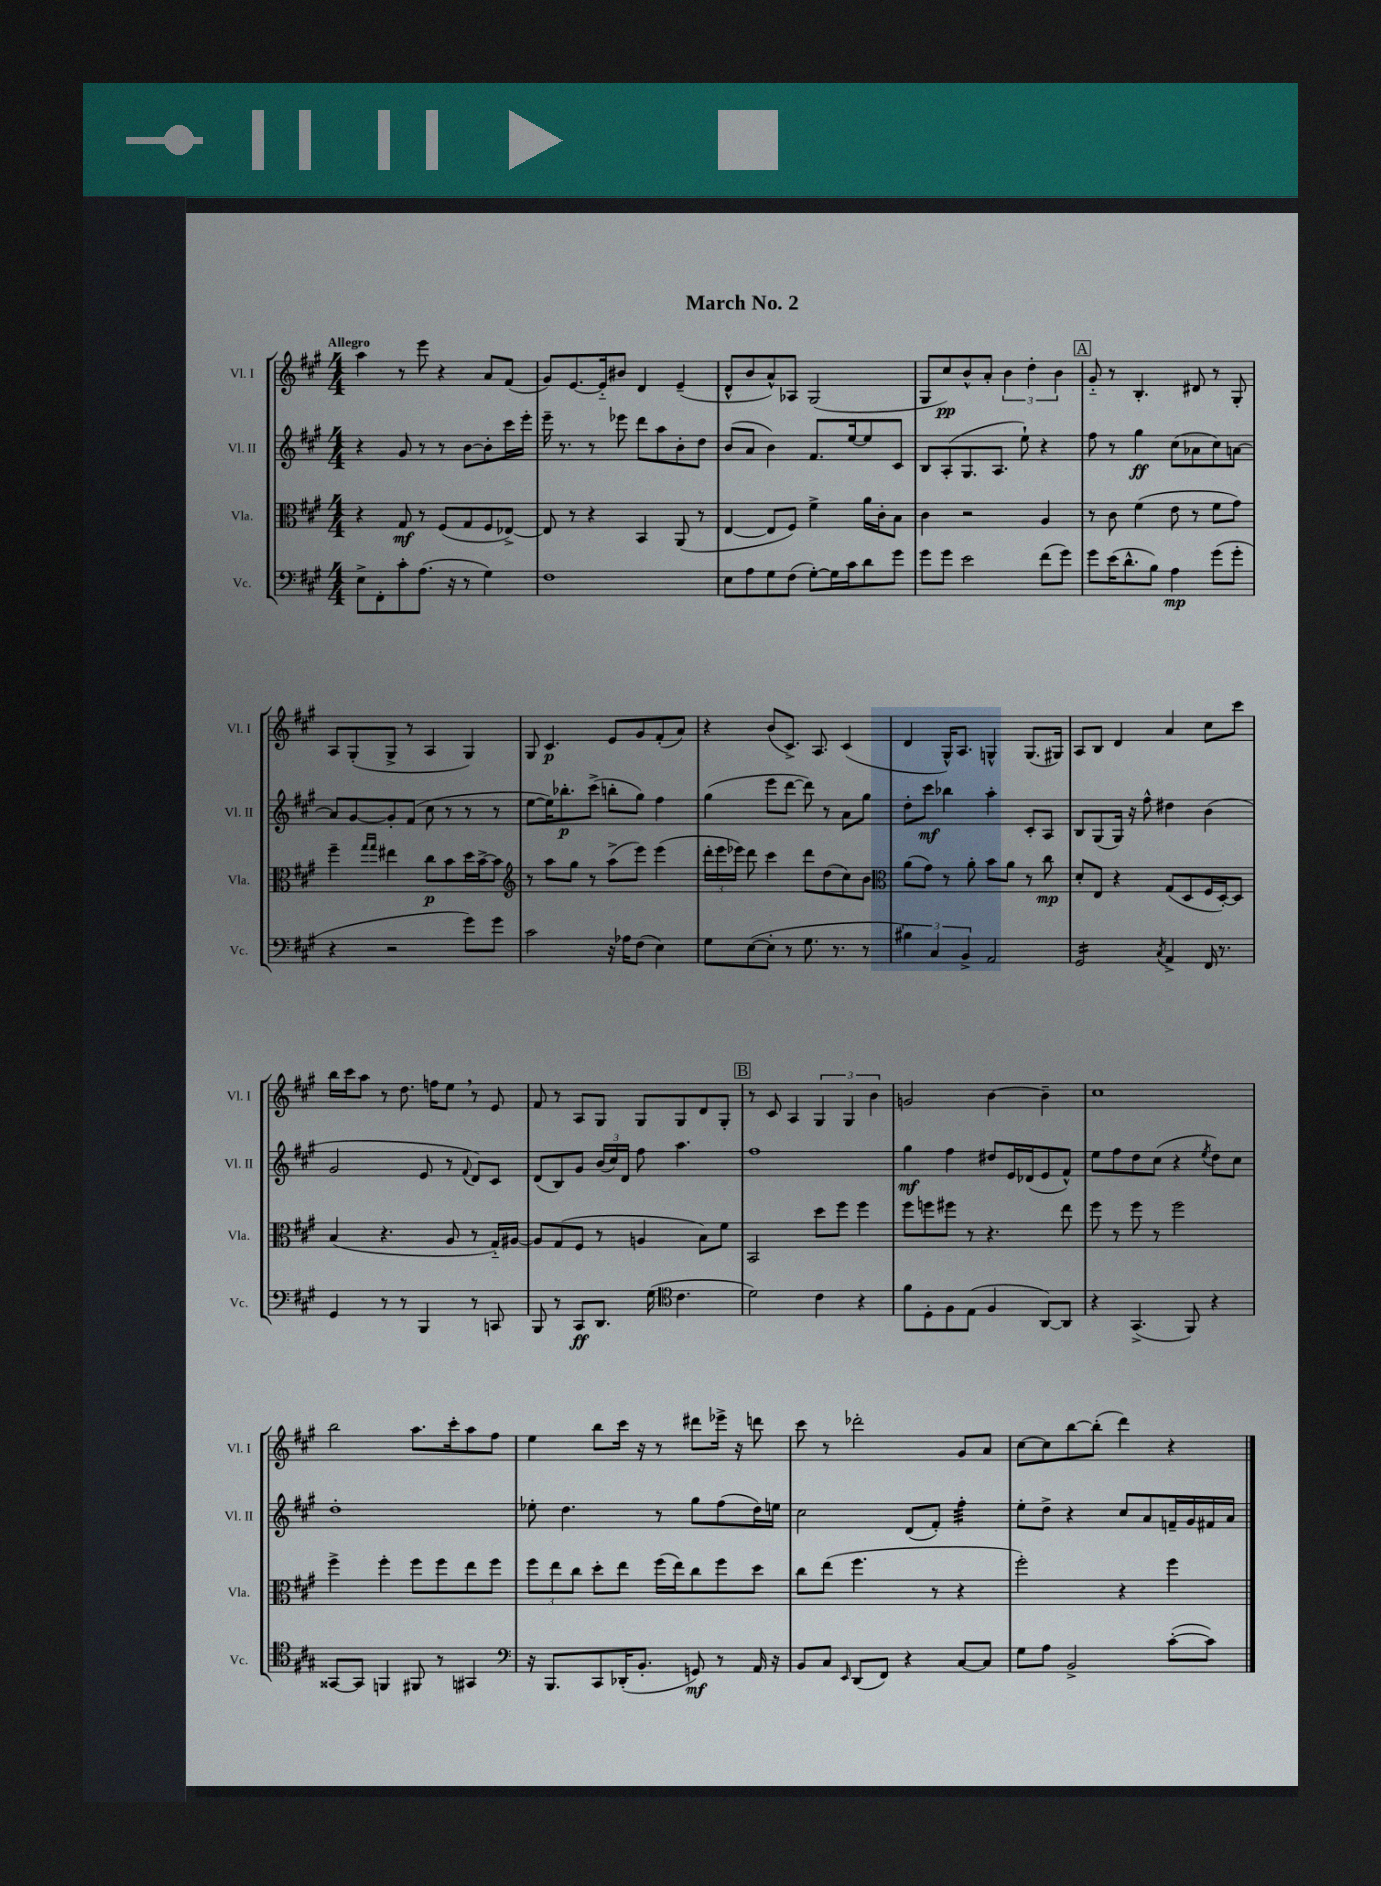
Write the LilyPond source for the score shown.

\header { title = "March No. 2" }
<<
\new StaffGroup <<
\new Staff = "s0" \with { instrumentName = "Vl. I" shortInstrumentName = "Vl. I" } {
    \clef treble \key a \major \numericTimeSignature \time 4/4 \tempo "Allegro"
    \autoBeamOff a''4 r8 e'''8 r4 a'8[ fis'8]( |
    gis'8[) e'8.~ e'16-_ bis'8] d'4 e'4--( |
    d'8[-^ b'8 a'8-^) aes8] gis2( |
    gis8[ cis''8\pp) b'8-^ a'8]-. \tuplet 3/2 { b'4 d''4-. b'4 } |
    \mark \markup { \box "A" } gis'8-_ r8 b4.-. dis'8 r8 gis8-. |
    a8[ gis8-.( gis8]-> r8 a4 gis4) |
    gis8 cis'4.\p e'8[ gis'8 fis'8-.( a'8]) |
    r4 b'8[( cis'8.]->) a8. cis'4( |
    d'4 gis16[-^) a8.] g4-^ g8.[( gis16]) |
    a8[ b8] d'4 a'4 cis''8[ cis'''8] |
    b''16[ cis'''16 a''8] r8 d''8. f''16[ e''8] \breathe r8 e'8 |
    fis'8 r8 a8[ gis8] gis8[ gis8 d'8 gis8]-. |
    \mark \markup { \box "B" } r8 cis'8 a4 \tuplet 3/2 { gis4 gis4 b'4 } |
    g'2 b'4~ b'4-- |
    cis''1 |
    b''2 a''8.[ cis'''16-. a''8 fis''8] |
    e''4 b''8[ cis'''16] r16 r8 dis'''8[ ees'''16]-> r16 d'''8 |
    cis'''8 r8 des'''2-. gis'8[ a'8] |
    cis''8[~ cis''8 b''8~ b''8]-.( d'''4) r4 \bar "|." |
}
\new Staff = "s1" \with { instrumentName = "Vl. II" shortInstrumentName = "Vl. II" } {
    \clef treble \key a \major \numericTimeSignature \time 4/4
    \autoBeamOff r4 gis'8 r8 r8 b'8[~ b'8-. cis'''16 e'''16]-. |
    e'''16-- r8. r8 ees'''8 d'''8[ a''8 b'8-. d''8] |
    b'8[( a'8] b'4) fis'8.[ e''16~ e''8 cis'8] |
    b8[ a8-.( gis8. a8.] e''8-!) r4 |
    \mark \markup { \box "A" } fis''8 r8 gis''4\ff cis''8[( aes'8 cis''8) a'8]~ |
    a'8[ gis'8~ gis'8-. fis'8]( cis''8 r8 r8 r8 |
    e''8[~ e''16) bes''8.-.\p cis'''8]->( b''8[-. gis''8]) fis''4 |
    gis''4( e'''8[ d'''8]~ d'''8) r8 a'8[ gis''8] |
    d''8[-. cis'''8]\mf bes''4 a''4-. cis'8[-. a8] |
    b8[ gis8( gis16]) r16 fis''8-^ dis''4 b'4( |
    gis'2 e'8 r8 \appoggiatura { fis'8 } d'8[) cis'8] |
    d'8[( b8) gis'8] \tuplet 3/2 { b'16[( cis''16) d'16] } fis''8 a''4. |
    \mark \markup { \box "B" } fis''1 |
    gis''4\mf fis''4 dis''8[ e'16 des'16( e'8 fis'8]-^) |
    e''8[ fis''8 d''8 cis''8]( r4 \acciaccatura { e''8 } d''8[) cis''8] |
    d''1-. |
    ees''8-. d''4. r8 gis''8[ fis''8( d''16) e''16] |
    cis''2 d'8[( fis'8]-.) fis''4:32-. |
    e''8[-. d''8]-> r4 cis''8[ a'8 f'16-- gis'16 fis'16 a'16] \bar "|." |
}
\new Staff = "s2" \with { instrumentName = "Vla." shortInstrumentName = "Vla." } {
    \clef alto \key a \major \numericTimeSignature \time 4/4
    \autoBeamOff r4 gis8\mf r8 fis8[( gis8 fis8 ees8]~->) |
    ees8 r8 r4 b,4 a,8( r8 |
    e4~ e8[ fis8]) fis'4-> a'16[ cis'16-. b8] |
    cis'4 r2 a4 |
    \mark \markup { \box "A" } r8 cis'8 fis'4( e'8 r8 fis'8[ gis'8]) |
    fis''4-- \grace { gis''16[ gis''16] } eis''4 cis''8[\p b'8 d''16 b'16~-> b'8] |
    \clef treble r8 a''8[ gis''8] r8 a''8[->( e'''8]) e'''4( |
    \tuplet 3/2 { d'''16[-. e'''16 ees'''16]) } d'''8 cis'''4 d'''8[ d''8( cis''8) b'8] |
    \clef alto a'8[( gis'8]) r8 a'8-. b'8[ a'8] r8 cis''8\mp |
    d'8[-. e8] r4 gis8[( d8 fis16 d16~-.) d8] |
    b4( r4. a8 r8 gis16[-_) ais16]~ |
    ais8[ gis8( fis8] r8 a4 b8[) fis'8] |
    \mark \markup { \box "B" } b,2 d''8[ fis''8] fis''4 |
    fis''8[ f''8 fis''8] r8 r4. e''8 |
    fis''8 r8 fis''8 r8 fis''2 |
    fis''4-> fis''4-. fis''8[ fis''8 e''8 fis''8] |
    \tuplet 3/2 { fis''8[ e''8 cis''8] } d''8[-. e''8] fis''16[( e''16) cis''8 fis''8 d''8] |
    cis''8[ e''8]( fis''4. r8 r4 |
    fis''2-.) r4 fis''4 \bar "|." |
}
\new Staff = "s3" \with { instrumentName = "Vc." shortInstrumentName = "Vc." } {
    \clef bass \key a \major \numericTimeSignature \time 4/4
    \autoBeamOff e8[-> fis,8-. cis'8-. a8.]( r16 r8 gis4) |
    fis1 |
    e8[ a8 gis8 fis8]( gis8[~-.) gis16 cis'16 d'8 gis'8] |
    gis'8[ gis'8] e'2 fis'8[( gis'8]) |
    \mark \markup { \box "A" } gis'8[ e'16( d'8.-^ b8]) a4\mp gis'8[( gis'8]-. |
    r4 r2 gis'8[) gis'8] |
    cis'2 r16 aes16[ fis8]( e4) |
    gis8[ e8~( e8]-. r8 gis8. r8. r8 |
    \tuplet 3/2 { bis4) cis4 b,4-> } a,2 |
    gis,2:16 \acciaccatura { cis8 } a,4-> fis,16 r8. |
    gis,4 r8 r8 b,,4 r8 c,8 |
    b,,8 r8 cis,8[\ff d,8.] gis16( \clef tenor cis'4. |
    \mark \markup { \box "B" } d'2) cis'4 r4 |
    fis'8[ d8-. fis8 e8]( fis4 a,8[~) a,8] |
    r4 gis,4.->( fis,8) r4 |
    gisis,8[~ gisis,8] f,4 fis,8 r8 gis,4 |
    \clef bass r16 b,,8.[ cis,8 des,16-.( b,8.]-. g,8\mf) r8 a,16 r16 |
    b,8[ cis8] \grace { e,16 } d,8[( fis,8]) r4 cis8[~ cis8] |
    gis8[ a8] b,2-> cis'8[~-.( cis'8]) \bar "|." |
}
>>
>>
\layout { \context { \Score \remove "Bar_number_engraver" } }
